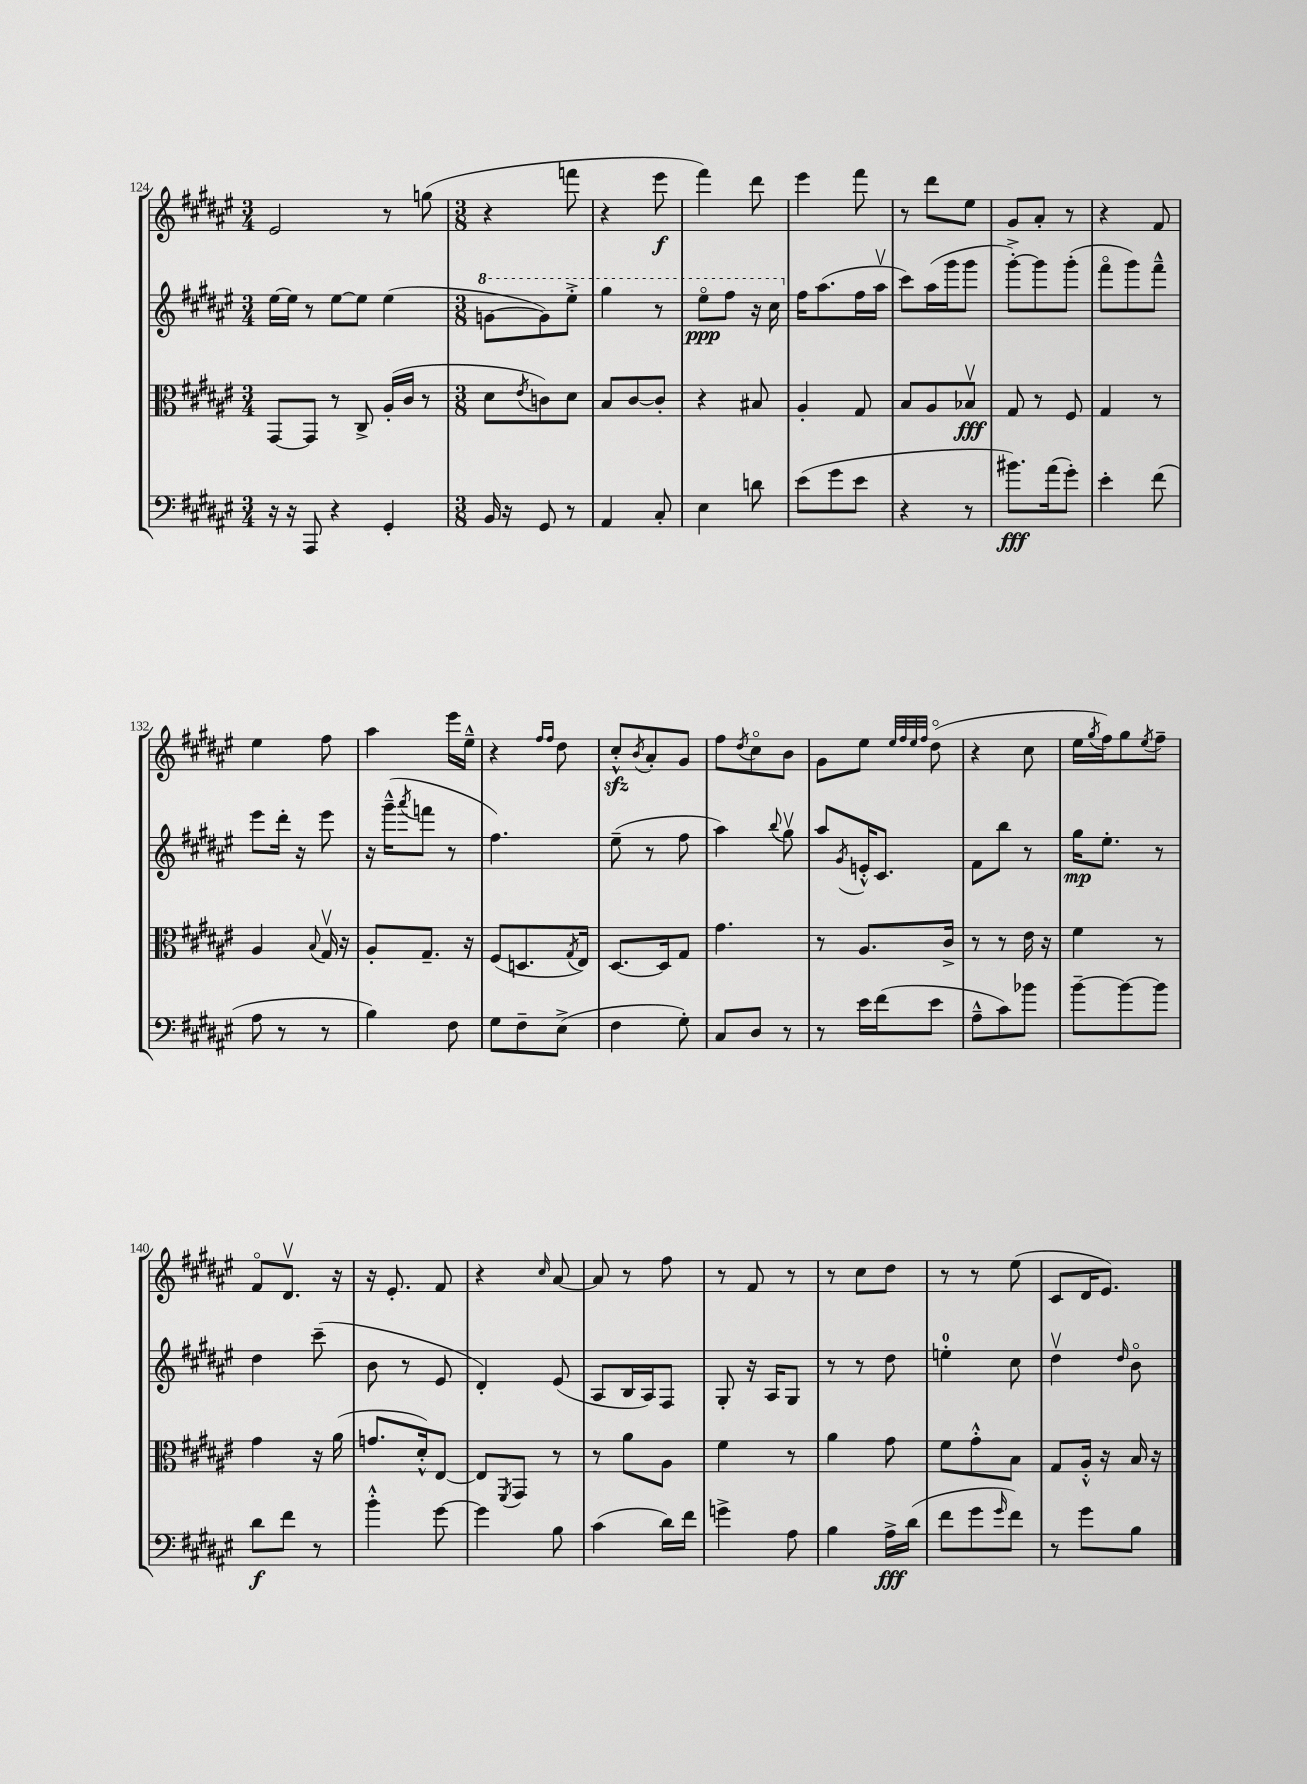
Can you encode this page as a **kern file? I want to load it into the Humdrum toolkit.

**kern	**kern	**kern	**kern
*staff4	*staff3	*staff2	*staff1
*clefF4	*clefC3	*clefG2	*clefG2
*k[f#c#g#d#a#e#]	*k[f#c#g#d#a#e#]	*k[f#c#g#d#a#e#]	*k[f#c#g#d#a#e#]
*M3/4	*M3/4	*M3/4	*M3/4
16r	[8GG#	[16ee#	2e#
16r	.	16ee#]	.
8AAA#	8GG#]	8r	.
4r	8r	[8ee#	.
.	8C#^	8ee#]	.
4GG#'	(16A#'	(4ee#	8r
.	16c#	.	.
.	8r	.	(8gg
=	=	=	=
*M3/8	*M3/8	*M3/8	*M3/8
16BB	8d#	[8gg	4r
16r	.	.	.
.	8qe#	.	.
8GG#	8c)	8gg])	.
8r	8d#	8eee#'^	8fff
=	=	=	=
4AA#	8B	4ggg#	4r
.	[8c#	.	.
8C#'	8c#']	8r	8eee#
=	=	=	=
4E#	4r	8eee#o	4fff#)
.	.	8fff#	.
8d	8B#	16r	8ddd#
.	.	16ccc#	.
=	=	=	=
(8e#	4A#'	16ff#	4eee#
.	.	(8.aa#	.
8g#	.	.	.
8e#	8G#	16ff#	8fff#
.	.	16aa#v	.
=	=	=	=
4r	8B	8ccc#)	8r
.	8A#	(16aa#	8ddd#
.	.	16ggg#	.
8r	8B-v	8ggg#	8ee#
=	=	=	=
8.b#)	8G#	[8ggg#'^)	8g#
.	8r	8ggg#]	8a#'
(16a#	.	.	.
8g#')	8F#	(8ggg#'	8r
=	=	=	=
4e#'	4G#	8fff#o	4r
.	.	8ggg#)	.
(8f#	8r	8fff#~^^	8f#
=	=	=	=
8A#	4A#	8eee#	4ee#
8r	.	16ddd#'	.
.	.	16r	.
.	8qqB	.	.
8r	16G#v	8eee#	8ff#
.	16r	.	.
=	=	=	=
4B)	8A#'	16r	4aa#
.	.	(16ggg#~^^	.
.	.	8qaaa#	.
.	8.G#~	8fff	.
8F#	.	8r	16eee#
.	16r	.	16ee#~^^
=	=	=	=
8G#	(8F#	4.ff#)	4r
8F#~	8.D	.	.
.	.	.	16qqff#
.	.	.	16qqff#
(8E#^	.	.	8dd#
.	8qG#	.	.
.	16E#)	.	.
=	=	=	=
4F#	[8.D#	(8ee#~	8cc#'^^
.	.	.	8qb
.	.	8r	8a#'
.	16D#]	.	.
8G#')	8G#	8ff#	8g#
=	=	=	=
8C#	4.g#	4aa#)	8ff#
.	.	.	8qdd#
8D#	.	.	8cc#o
.	.	8qqbb	.
8r	.	8gg#v	8b
=	=	=	=
8r	8r	8aa#	8g#
.	.	8qg#	.
16e#	8.A#	16e'^^	8ee#
(16f#	.	8.c#	.
.	.	.	32qqee#
.	.	.	32qqff#
.	.	.	32qqee#
.	.	.	32qqff#
8e#	.	.	(8dd#o
.	16c#^	.	.
=	=	=	=
8A#~^^	8r	8f#	4r
8c#)	8r	8bb	.
8b-	16e#	8r	8cc#
.	16r	.	.
=	=	=	=
[8b~	4f#	16gg#	16ee#
.	.	.	8qgg#
.	.	8.ee#'	16ff#)
8b_	.	.	8gg#
.	.	.	8qee#
8b]	8r	8r	8ff#~
=	=	=	=
8d#	4g#	4dd#	8f#o
8f#	.	.	8.d#v
8r	16r	(8ccc#~	.
.	(16a#	.	16r
=	=	=	=
4b'^^	8.g	8b	16r
.	.	.	8.e#'
.	.	8r	.
.	16d#'^^)	.	.
[8g#	[8E#	8e#	8f#
=	=	=	=
4g#]	8E#]	4d#')	4r
.	8qFF#	.	.
.	8GG#	.	.
.	.	.	16qqcc#
8B	8r	(8e#	[8a#
=	=	=	=
(4c#	8r	8A#	8a#]
.	8a#	16B	8r
.	.	16A#)	.
16d#)	8A#	8F#	8ff#
16f#	.	.	.
=	=	=	=
4g^	4f#	8G#'	8r
.	.	16r	8f#
.	.	16A#	.
8A#	8r	8G#	8r
=	=	=	=
4B	4a#	8r	8r
.	.	8r	8cc#
16A#^	8g#	8dd#	8dd#
(16d#	.	.	.
=	=	=	=
8f#	8f#	4ee'	8r
8g#	8g#'^^	.	8r
16qqg#	.	.	.
8f#)	8B	8cc#	(8ee#
=	=	=	=
8r	8G#	4dd#v	8c#
8g#	16A#'^^	.	16d#
.	16r	.	8.e#)
.	.	16qqdd#	.
8B	16B	8bo	.
.	16r	.	.
==	==	==	==
*-	*-	*-	*-
